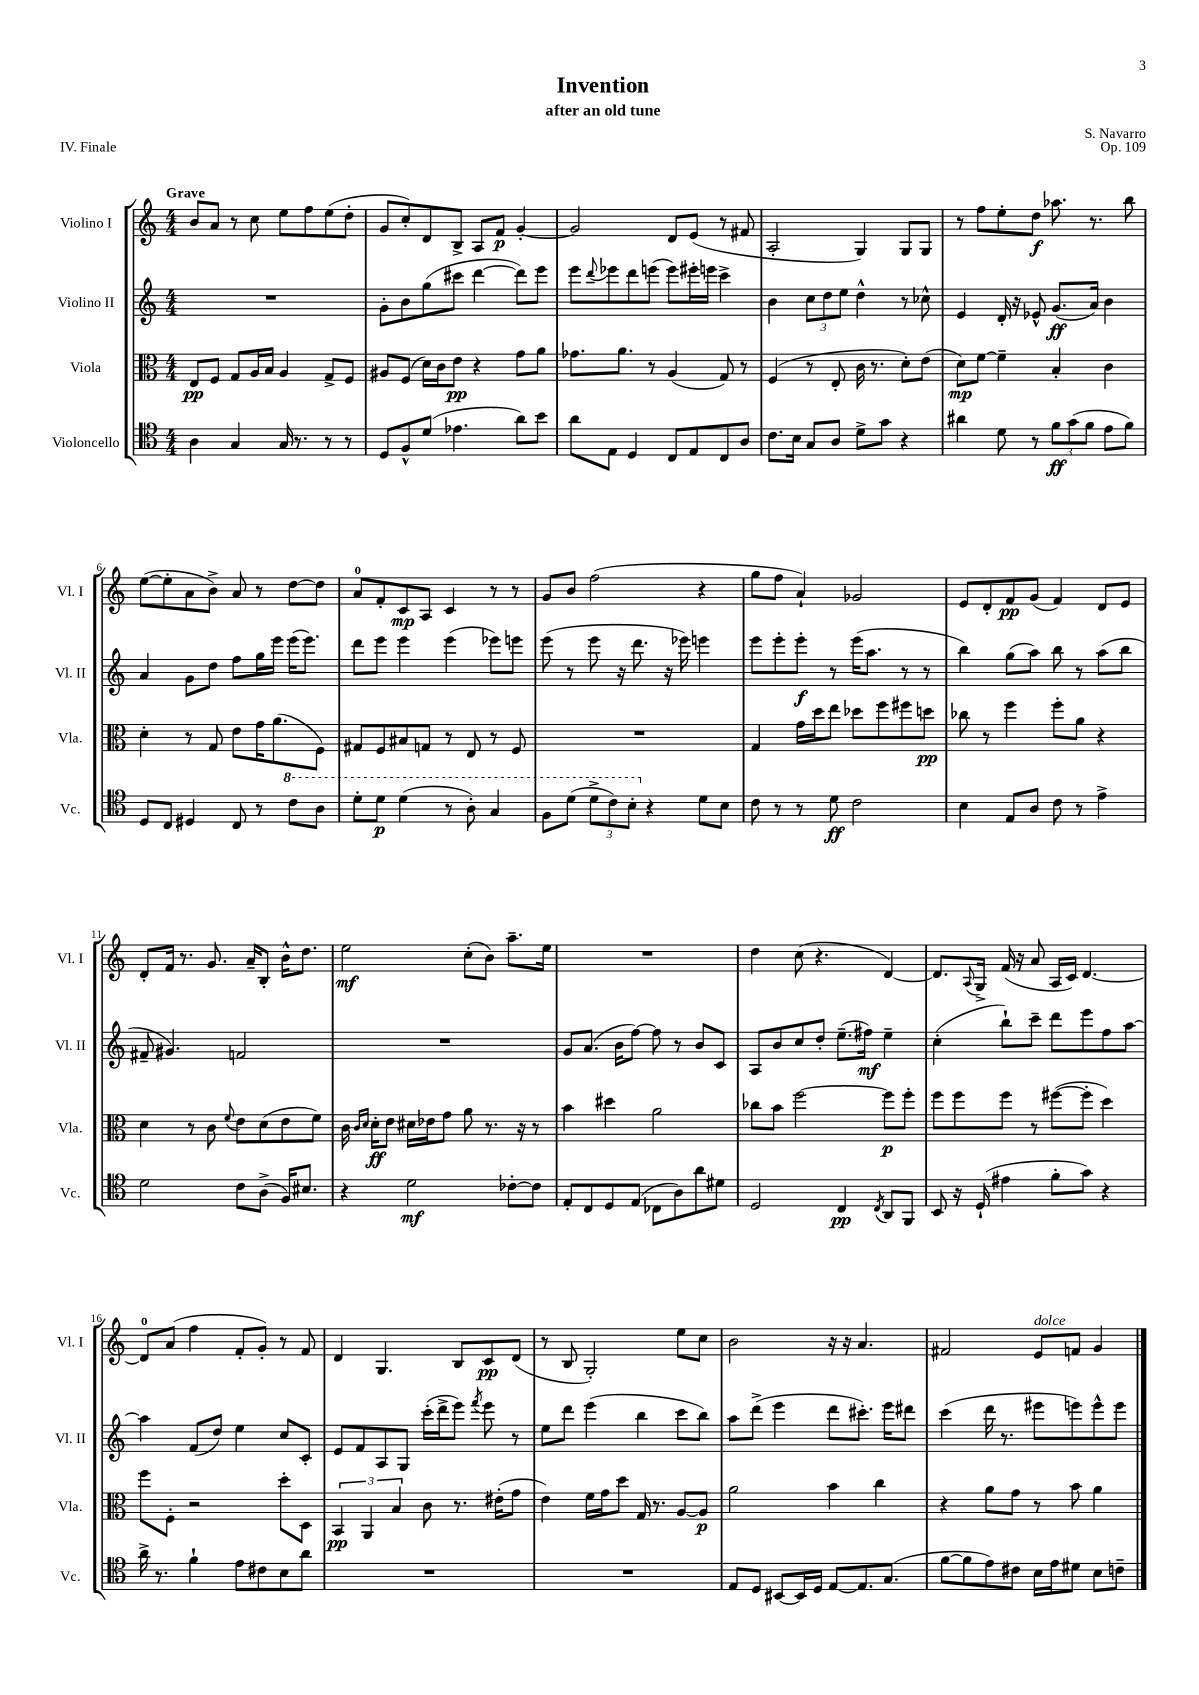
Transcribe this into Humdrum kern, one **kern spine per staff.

**kern	**kern	**kern	**kern
*staff4	*staff3	*staff2	*staff1
*clefC4	*clefC3	*clefG2	*clefG2
*k[]	*k[]	*k[]	*k[]
*M4/4	*M4/4	*M4/4	*M4/4
4A\	8E/L	1r	8b/L
.	8F/J	.	8a/J
4G/	8G/L	.	8r
.	16A/L	.	8cc\
.	16B/JJ	.	.
16G/	4A/	.	8ee\L
8.r	.	.	.
.	.	.	8ff\
8r	8G^/L	.	(8ee\
8r	8F/J	.	8dd'\J
=	=	=	=
8D/L	8A#/L	8g'\L	8g/L
8F^^/	(8F/J	8b\	8cc'/)
(8d/J	16d\LL)	(8gg\	8d/
.	16c\J	.	.
4.e-\	8e\J	8ccc#\J	8B^/J
.	4r	[4ddd\	8A/L
.	.	.	8f/J
8a\L)	8g\L	8ddd\]L)	[4g'/
8b\J	8a\J	8eee\J	.
=	=	=	=
8a\L	8.g-\L	8eee\L	2g/]
.	.	8qqddd/	.
8E\J	.	8eee-\	.
.	8.a\J	.	.
4D/	.	8ddd\	.
.	8r	(8eee\J	.
8C/L	(4A/	8eee\L)	8d/L
8E/	.	16eee#'\L	(8e/J
.	.	16eee\JJ	.
8C/	8G/)	4ccc^\	8r
8A/J	8r	.	8f#/
=	=	=	=
8.c\L	(4F/	4b\	2A'/
16B\Jk	.	.	.
8G/L	8r	12cc\L	.
.	.	12dd\	.
8A/J	8E'/	.	.
.	.	12ee\J	.
8d^\L	16c\	4dd^^\	4G/)
.	8.r	.	.
8g\J	.	.	.
4r	8d'\L)	8r	8G/L
.	(8e\J	8cc-^^\	8G/J
=	=	=	=
4a#\	8d\L)	4e/	8r
.	[8f\J	.	8ff\L
8d\	4f~\]	16d'/	8ee'\
.	.	16r	.
8r	.	8e-^^/	8dd\J
12f\L	4B'/	(8.g/L	8.aa-\
(12g\	.	.	.
12f\J	.	.	.
.	.	16a/Jk)	8.r
8e\L	4c\	4b\	.
8f\J)	.	.	8bb\
=	=	=	=
8D/L	4d'\	4a/	([8ee\L
8C/J	.	.	8ee'\]
4D#/	8r	8g\L	8a\
.	8G/	8dd\J	8b^\J)
8C/	8e\L	8ff\L	8a/
8r	16g\K	16gg\L	8r
.	(8.a\	16eee\JJ	.
8cc\L	.	(16eee\LK	[8dd\L
.	.	8.eee\J)	.
8a\J	8F\J)	.	8dd\]J
=	=	=	=
8dd'\L	8G#/L	8ddd\L	8a/L
8dd\J	8F/	8eee\J	8f'/
(4dd\	8B#/	4eee\	8c/
.	8G/J	.	8A/J
8r	8r	(4eee\	4c/
8a'\)	8E/	.	.
4g/	8r	8eee-\L)	8r
.	8F/	8eee\J	8r
=	=	=	=
8f\L	1r	(8eee\	8g/L
(8dd\J	.	8r	8b/J
12dd^\L	.	8eee\	(2ff\
12cc\)	.	.	.
.	.	16r	.
12b'\J	.	.	.
.	.	8.ddd\	.
4r	.	.	.
.	.	16r	.
.	.	16eee-\)	.
8d\L	.	4eee\	4r
8B\J	.	.	.
=	=	=	=
8c\	4G/	8eee\L	8gg\L
8r	.	8eee'\	8ff\J
8r	16g\LL	8eee'\J	4a`/)
.	16dd\J	.	.
8d\	8ee\J	8r	.
2c\	8dd-\L	(16eee\LK	2g-/
.	.	8.aa\J	.
.	8ff\	.	.
.	8ff#\	8r	.
.	8dd\J	8r	.
=	=	=	=
4B\	8cc-\	4bb\)	8e/L
.	8r	.	8d'/
8E/L	4ff\	(8gg\L	8f/
8A/J	.	8aa\J)	(8g/J
8c\	8ff'\L	8bb\	4f/)
8r	8a\J	8r	.
4e^\	4r	(8aa\L	8d/L
.	.	8bb\J	8e/J
=	=	=	=
2d\	4d\	8f#~/	8d'/L
.	.	4.g#/)	16f/Jk
.	.	.	8.r
.	8r	.	.
.	8c\	.	8.g/
.	8qqf/	.	.
8c\L	8e\L	2f/	.
.	.	.	16a~/LK
(8A^\J	(8d\	.	8B'/J
16F/LK)	8e\	.	16b^^\LK
8.B#/J	.	.	8.dd\J
.	8f\J)	.	.
=	=	=	=
4r	16c\	1r	2ee\
.	16qqc/LL	.	.
.	16qqd/JJ	.	.
.	16d'\LK	.	.
.	8e\J	.	.
2d\	16d#\LL	.	.
.	16e-\J	.	.
.	8g\J	.	.
.	8a\	.	(8cc'\L
.	8.r	.	8b\J)
[8c-'\L	.	.	8.aa~\L
.	16r	.	.
8c-\]J	8r	.	.
.	.	.	16ee\Jk
=	=	=	=
8E'/L	4b\	8g/L	1r
8C/	.	(8.a/J	.
8D/	4dd#\	.	.
.	.	16b\LK	.
(8E/J	.	[8ff\J)	.
8C-\L	2a\	8ff\]	.
8A\)	.	8r	.
8a\	.	8b/L	.
8d#\J	.	8c/J	.
=	=	=	=
2D/	8cc-\L	8A/L	4dd\
.	8b\J	8b/	.
.	[2ff\	8cc/	(8cc\
.	.	8dd'/J	4.r
4C/	.	(8.ee~\L	.
.	.	16ff#\Jk)	.
8qC/	.	.	.
8AA/L	8ff\]L	4ee~\	[4d/)
8FF/J	8ff'\J	.	.
=	=	=	=
8BB/	8ff\L	(4cc'\	8.d/]L
16r	8ff\	.	.
.	.	.	8qqA/
(16D`/	.	.	16G^/Jk
4e#\	8ff\J	8bb`\L)	(16f/
.	.	.	16r
.	8r	8ccc~\J	8a/
8f'\L	([8ff#\L	8ddd\L	16A/LL
.	.	.	16c/JJ)
8g\J)	8ff#'\]J	8eee\	[4.d/
4r	4dd\)	8ff\	.
.	.	[8aa\J	.
=	=	=	=
16a^\	8ff\L	4aa\]	8d/]L
8.r	.	.	.
.	8F'\J	.	(8a/J
4f`\	2r	(8f/L	4ff\
.	.	8dd/J)	.
8e\L	.	4ee\	8f'/L
8c#\	.	.	8g'/J)
8B\	8dd'\L	8cc/L	8r
8a\J	8D\J	8c'/J	8f/
=	=	=	=
1r	6BB/	8e/L	4d/
.	.	8f/	.
.	6AA/	.	.
.	.	8A/	4.G/
.	6B/	.	.
.	.	8G/J	.
.	8c\	(16ccc'\LL	.
.	.	16ddd^\J	.
.	8.r	8eee\J)	8B/L
.	.	8qfff/	.
.	.	8eee\	8c/
.	(16e#'\LK	.	.
.	8g\J	8r	(8d/J
=	=	=	=
1r	4e\)	8ee\L	8r
.	.	8ddd\J	8B/
.	16f\LL	(4eee\	2G'/)
.	16g\J	.	.
.	8dd\J	.	.
.	16G/	4bb\	.
.	8.r	.	.
.	[8A/L	8ccc\L	8ee\L
.	8A/]J	8bb\J)	8cc\J
=	=	=	=
8E/L	2a\	8aa\L	2b\
8D/J	.	(8ddd^\J	.
[8BB#/L	.	4eee\	.
16BB#/]L	.	.	.
16D/JJ	.	.	.
[8E/L	4b\	8ddd\L	16r
.	.	.	16r
8.E/]	.	8.ccc#'\J)	4.a/
.	4cc\	.	.
(8.G/J	.	16eee\LK	.
.	.	8ddd#\J	.
=	=	=	=
[8f\L	4r	(4ccc\	2f#/
8f\]	.	.	.
8e\)	8a\L	16ddd\	.
.	.	8.r	.
8c#\J	8g\J	.	.
16B\LL	8r	8eee#\L	8e/L
16e\J	.	.	.
8d#\J	8b\	8eee\)	8f/J
8B\L	4a\	8eee^^\	4g/
8c~\J	.	8eee\J	.
==	==	==	==
*-	*-	*-	*-
